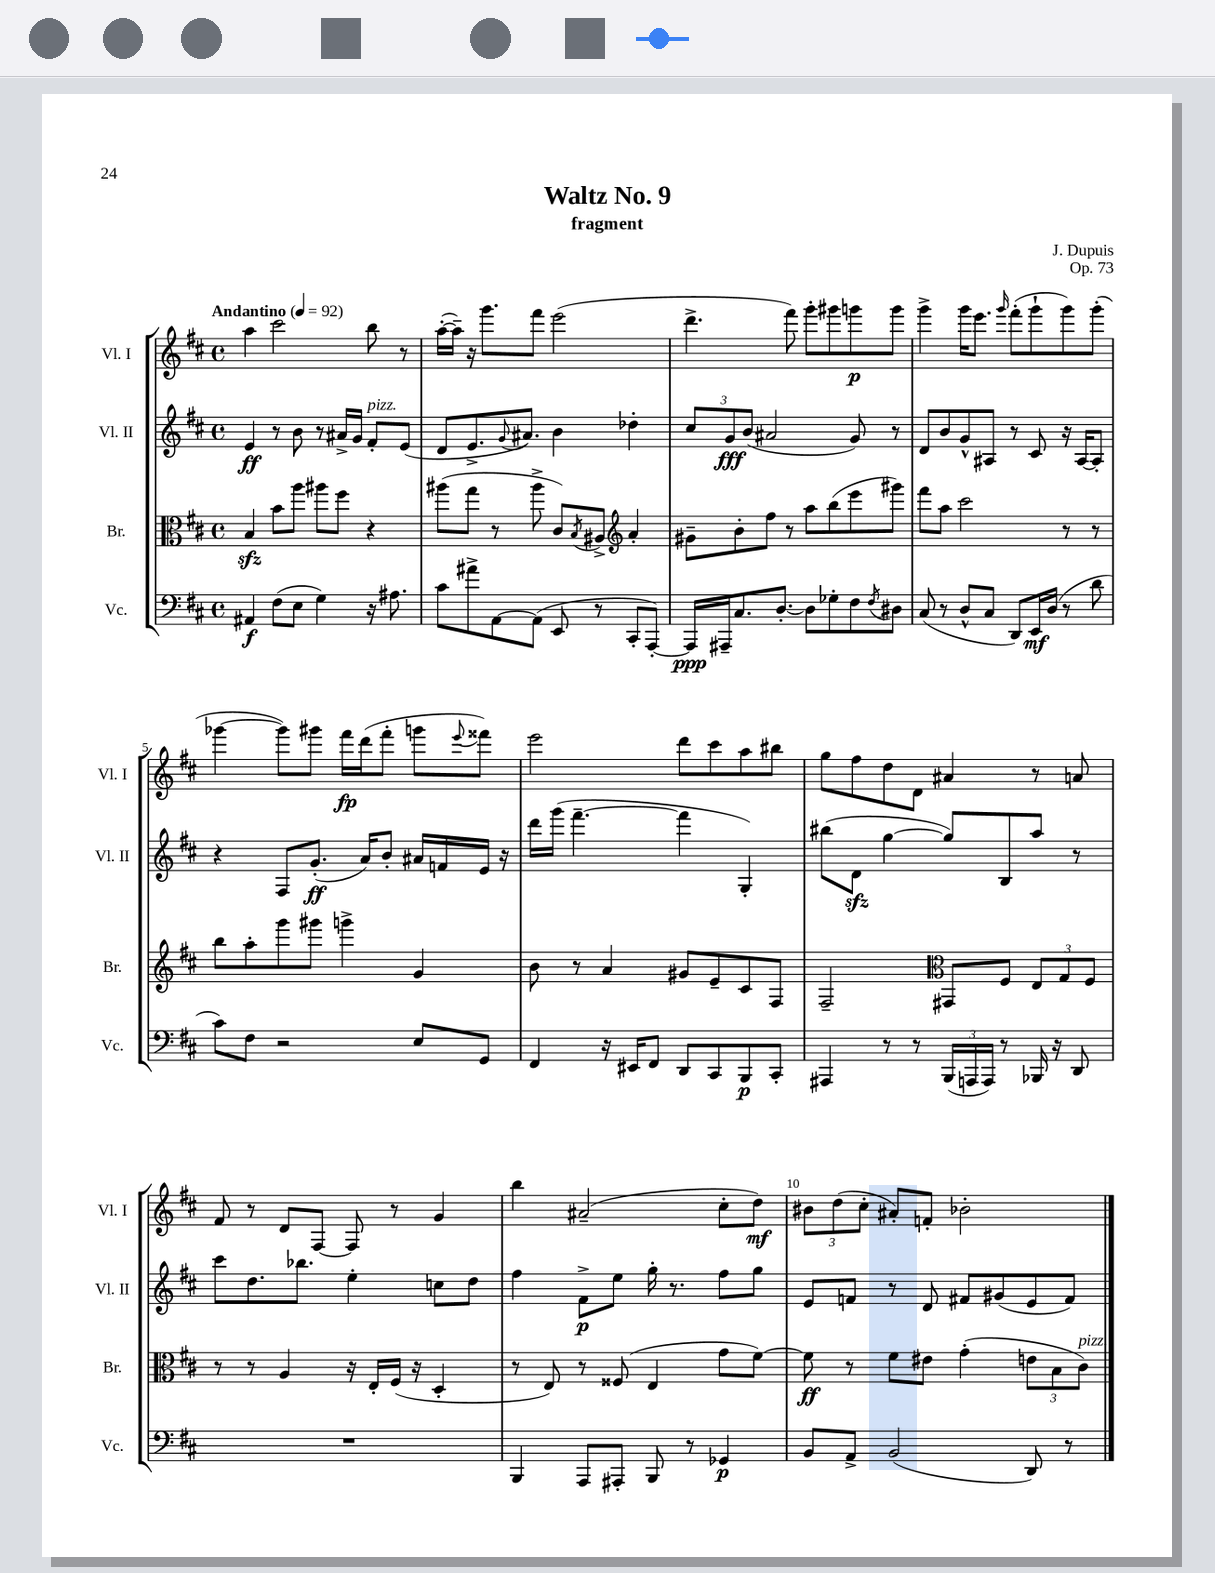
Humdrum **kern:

**kern	**kern	**kern	**kern
*staff4	*staff3	*staff2	*staff1
*clefF4	*clefC3	*clefG2	*clefG2
*k[f#c#]	*k[f#c#]	*k[f#c#]	*k[f#c#]
*M4/4	*M4/4	*M4/4	*M4/4
*met(c)	*met(c)	*met(c)	*met(c)
*MM92	*MM92	*MM92	*MM92
4AA#	4B	4e	4aa
(8F#	8b	8r	2ccc#
8E	8aa	8b	.
4G)	8aa#	8r	.
.	8ff#	16a#^	.
.	.	16g	.
16r	4r	8f#'	8bb
8.A#	.	.	.
.	.	(8e	8r
=	=	=	=
8c#	(8aa#	8d	([16aa'
.	.	.	16aa~])
8a#^	8gg	8.e^	16r
.	.	.	8.ggg
[8AA	8r	.	.
.	.	8qqg	.
.	.	8.a#)	.
(8AA]	8aa#^	.	8fff#
8EE	8c#)	4b	(2eee
.	8qB	.	.
8r	8A#^	.	.
*	*clefG2	*	*
8CC#'	4a'	4dd-'	.
[8AAA')	.	.	.
=	=	=	=
16AAA]	8g#~	12cc#	4.ddd^
16AAA#~	.	.	.
.	.	12g	.
8.C#	8b'	.	.
.	.	(12b	.
.	8ff#	2a#	.
[8.D'	.	.	.
.	8r	.	8fff#)
8D]	8aa	.	8ggg'
8G-'	(8bb	.	8ggg#
8F#	8eee	8g)	8ggg
8qF#	.	.	.
8D#	8ggg#)	8r	8ggg
=	=	=	=
(8C#	8fff#	8d	4ggg^
8r	8aa	8b	.
8D^^	2ccc#	8g^^	16ggg
.	.	.	8.eee
8C#	.	8A#	.
.	.	.	16qqggg
8DD)	.	8r	(8fff#'
16EE	.	8c#	8ggg`
(16D	.	.	.
8r	8r	16r	8ggg)
.	.	[16A#	.
8d	8r	8A#']	(8ggg'
=	=	=	=
8c#)	8bb	4r	[4ggg-
8F#	8aa'	.	.
2r	8ggg	8F#	8ggg-])
.	8ggg#	(8.g'	8ggg#
.	4ggg^	.	16fff#
.	.	16a)	(16ddd
.	.	8b'	8fff#'
8E	4g	16a#	8ggg
.	.	16f	.
.	.	.	8qqeee
8GG	.	16e	8fff##)
.	.	16r	.
=	=	=	=
4FF#	8b	16ddd	2eee
.	.	(16ggg	.
.	8r	[4.fff#~	.
16r	4a	.	.
16EE#	.	.	.
8FF#	.	.	.
8DD	8g#	4fff#]	8ddd
8CC#	8e~	.	8ccc#
8BBB	8c#	4G')	8aa
8CC#'	8F#	.	8bb#
=	=	=	=
4AAA#	2F#~	(8bb#	8gg
.	.	8d	8ff#
8r	.	[4gg	8dd
8r	.	.	8d
*	*clefC3	*	*
(24BBB	8GG#	8gg])	4a#
24AAA	.	.	.
24AAA)	.	.	.
8r	8F#	8B	.
16BBB-	12E	8aa	8r
16r	.	.	.
.	12G	.	.
8DD	.	8r	8a
.	12F#	.	.
=	=	=	=
1r	8r	8ccc#	8f#
.	8r	8.dd	8r
.	4A	.	8d
.	.	8.bb-	.
.	.	.	[8F#
.	16r	4ee'	8F#]
.	16E'	.	.
.	(16F#	.	8r
.	16r	.	.
.	4D'	8cc	4g
.	.	8dd	.
=	=	=	=
4BBB	8r	4ff#	4bb
.	8E)	.	.
8AAA	8r	8f#^	(2a#~
8AAA#'	(8F##	8ee	.
8BBB	4E	16gg'	.
.	.	8.r	.
8r	.	.	.
4GG-	8g	8ff#	8cc#'
.	[8f#)	8gg	8dd)
=	=	=	=
8BB	8f#]	8e	12b#
.	.	.	(12dd
8AA^	8r	8f	.
.	.	.	12cc#'
(2BB	8f#	8r	8a#')
.	8e#	8d	8f'
.	(4g'	8f#	2b-'
.	.	(8g#	.
8DD)	12e	8e	.
.	12B	.	.
8r	.	8f#)	.
.	12c#)	.	.
==	==	==	==
*-	*-	*-	*-
